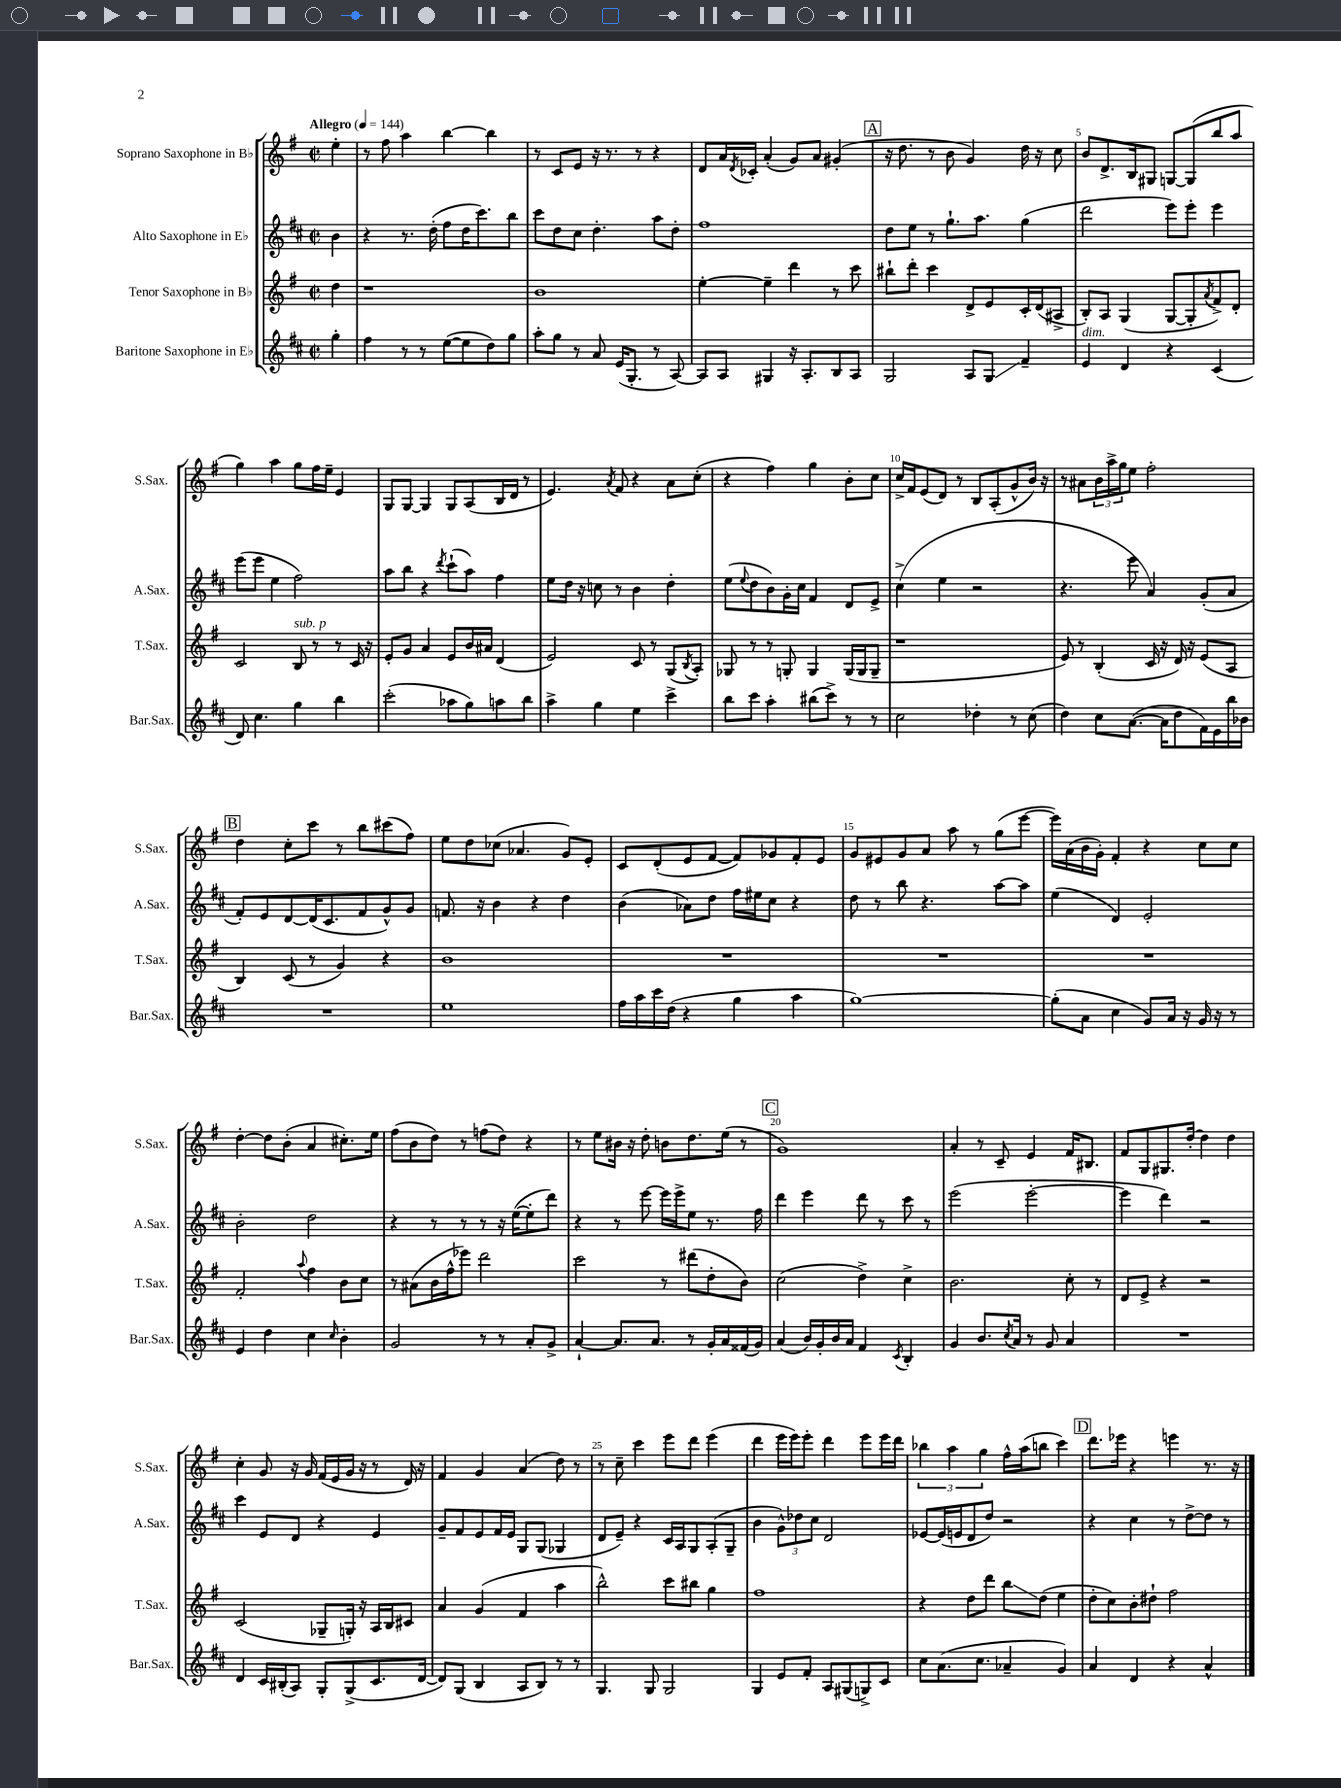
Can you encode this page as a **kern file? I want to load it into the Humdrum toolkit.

**kern	**kern	**kern	**kern
*staff4	*staff3	*staff2	*staff1
*clefG2	*clefG2	*clefG2	*clefG2
*k[f#c#]	*k[f#]	*k[f#c#]	*k[f#]
*M2/2	*M2/2	*M2/2	*M2/2
*met(c|)	*met(c|)	*met(c|)	*met(c|)
*MM144	*MM144	*MM144	*MM144
4gg'	4dd	4b	4ee'
=	=	=	=
4ff#	1r	4r	8r
.	.	.	8ff#
8r	.	8.r	4aa
8r	.	.	.
.	.	(16dd'	.
([8ee	.	8ff#	[4bb
8ee]	.	16dd	.
.	.	8.ccc#)	.
8dd)	.	.	4bb]
8gg	.	8bb	.
=	=	=	=
8aa'	1b	8ccc#	8r
8gg	.	8dd	8c
8r	.	8cc#	8e
8a	.	4.dd'	16r
.	.	.	8.r
(16e	.	.	.
8.G'	.	.	.
.	.	.	8r
8r	.	8aa	4r
[8A)	.	8dd'	.
=	=	=	=
8A]	[4ee'	1ff#	8d
8A	.	.	16a
.	.	.	8qd
.	.	.	16c-'
4G#	4ee~]	.	(4a'
16r	4ddd	.	8g)
8.A'	.	.	.
.	.	.	8a
8B	8r	.	(4g#'
8A	8ccc	.	.
=	=	=	=
2G	8bb#`	8dd	16r
.	.	.	8.dd
.	8ddd'	8ee	.
.	4ccc	8r	8r
.	.	8.gg`	8b
8A	8d^	.	4g)
.	.	8.aa	.
8G	8e	.	.
4f#~	16c'	(4gg	16dd
.	(16d	.	16r
.	8A#^	.	8cc
=	=	=	=
4e	8B')	2ddd	8b
.	8A	.	8.d^
4d	(4G	.	.
.	.	.	16B
.	.	.	8G#
4r	[8G	8eee)	[8G
.	8G']	8eee'	(8G]
.	8qa	.	.
(4c#	8f#^)	4eee	8bb
.	8d'	.	8aa
=	=	=	=
8d)	2c	(8eee	4gg)
4.cc#	.	8eee	.
.	.	4ee	4aa
4gg	8B	2ff#)	8gg
.	8r	.	16ff#
.	.	.	16ee~
4bb	8r	.	4e
.	16c	.	.
.	16r	.	.
=	=	=	=
(2ccc#'	8e'	8aa	8G
.	8g	8bb	[8G
.	4a	4r	4G]
.	.	8qddd	.
8aa-	8e	(8ccc#`	8G
8gg)	16b	8aa)	(8A
.	16a#	.	.
8aa	(4d	4ff#	16B
.	.	.	16d
8bb	.	.	8r
=	=	=	=
4aa^	2e)	8ee	4.e)
.	.	16dd	.
.	.	16r	.
4gg	.	8cc	.
.	.	.	8qa
.	.	8r	8f#
4ee	8c	4b	4r
.	8r	.	.
4ccc#^	(8G	4dd'	8a
.	8qB	.	.
.	8A')	.	(8cc'
=	=	=	=
8bb	8G-	(8ee	4r
.	.	8qqee	.
8ccc#	8r	8dd	.
4aa'	8r	8b)	4ff#)
.	8G'	16g'	.
.	.	16cc#	.
(8bb#	4G	4f#	4gg
8ccc#^)	.	.	.
8r	(16G	8d	8b'
.	16G	.	.
8r	8G~	8e^	8cc
=	=	=	=
2cc#	1r	(4cc#^	16cc^
.	.	.	16f#
.	.	.	(8e
.	.	4ee	8d)
.	.	.	8r
4dd-'	.	2r	8B
.	.	.	(8A'
8r	.	.	8g^^
(8cc#	.	.	16b)
.	.	.	16r
=	=	=	=
4dd)	8e)	4.r	8r
.	8r	.	8a#
8cc#	(4B'	.	24b
.	.	.	24aa^
.	.	.	24gg
([8.a	.	8eee	8ee
.	16c	4a)	2ff#'
16a]	16r	.	.
8dd	16d)	.	.
.	16r	.	.
16f#)	(8e	(8g'	.
16e	.	.	.
16bb	8A	8a	.
16b-	.	.	.
=	=	=	=
1r	4B)	8f#')	4dd
.	.	8e	.
.	(8c	[8d	8cc'
.	8r	(16d]	8ccc
.	.	8.c#	.
.	4g)	.	8r
.	.	8f#	8bb
.	4r	8g^^)	(8ccc#
.	.	8g	8ff#)
=	=	=	=
1ee	1b	8.f	8ee
.	.	.	8dd
.	.	16r	.
.	.	4b	(8cc-
.	.	.	4.a-
.	.	4r	.
.	.	4dd	8g)
.	.	.	8e'
=	=	=	=
16ff#	1r	(4b	8c
16aa	.	.	.
16ccc#	.	.	(8d'
(16dd	.	.	.
4r	.	8a-)	8e
.	.	8dd	[8f#
4gg	.	16ff#	8f#])
.	.	16ee#	.
.	.	8cc#	8g-
4aa	.	4r	8f#'
.	.	.	8e
=	=	=	=
[1gg)	1r	8dd	8g
.	.	8r	8e#
.	.	8bb	8g
.	.	4.r	8a
.	.	.	8aa
.	.	.	8r
.	.	[8aa	(8gg
.	.	8aa]	[8eee
=	=	=	=
(8gg']	1r	(4ee	16eee])
.	.	.	(16a
8a	.	.	16b
.	.	.	16g')
4cc#	.	4d)	4f#'
8g)	.	2e'	4r
16a	.	.	.
16r	.	.	.
16g	.	.	8cc
16r	.	.	.
8r	.	.	8cc
=	=	=	=
4e	2f#'	2b'	[4dd'
4dd	.	.	8dd]
.	.	.	(8b'
.	8qqaa	.	.
4cc#	4ff#	2dd	4a
16qqcc#	.	.	.
4b'	8b	.	8.cc#')
.	8cc	.	.
.	.	.	16ee
=	=	=	=
2g	8r	4r	(8ff#
.	(8a#	.	8b
.	16b	8r	8dd)
.	16ff#^^	.	.
.	8eee-)	8r	8r
8r	2ddd	8r	(8ff
8r	.	16r	8dd)
.	.	([16ee	.
8a'	.	8ee']	4r
8g^	.	8ddd)	.
=	=	=	=
[4a`	2ccc	4r	8r
.	.	.	8ee
8.a]	.	8r	16b#
.	.	.	16r
.	.	[8eee	8dd'
8.a	.	.	.
.	8r	16eee]	8b
.	.	16eee^	.
8r	(8ddd#	8ee	8.dd
16g'	8dd'	8.r	.
16a	.	.	(16ee
(16f##	8b)	.	8r
16g)	.	16ff#	.
=	=	=	=
(4a	(2cc	4ddd	1g)
16b)	.	4eee	.
16g'	.	.	.
16b	.	.	.
16a	.	.	.
4f#	4dd^)	8ddd	.
.	.	8r	.
8qc#	.	.	.
4B'	4cc^	8ccc#	.
.	.	8r	.
=	=	=	=
4g	2.b	(2eee	4a'
8.b	.	.	8r
.	.	.	8c~
8qcc#	.	.	.
16a	.	.	.
8r	.	[2eee'	4e
8g	.	.	.
4a	8cc'	.	16f#
.	.	.	8.B#
.	8r	.	.
=	=	=	=
1r	8d	4eee]	8f#
.	8e^	.	8G
.	4r	4ddd)	8.G#
.	.	.	[16dd'
.	2r	2r	4dd]
.	.	.	4dd
=	=	=	=
4d	(2c	4ccc#	4cc'
16c#	.	8e	8g
(16B#'	.	.	.
8A)	.	8d	16r
.	.	.	16g
8G'	8G-~	4r	(16f#
.	.	.	16e
(8G^	16G')	.	16g
.	16r	.	16r
8.c#	16A	4e	8r
.	16B	.	.
.	8c#	.	16d)
[16d	.	.	16r
=	=	=	=
8d])	4a	8g~	4f#
(8G	.	8f#	.
4B	(4g	8e	4g
.	.	16f#	.
.	.	16e	.
8A	4f#	8G	(4a
8B)	.	(8G	.
8r	4aa	4G-	8dd)
8r	.	.	8r
=	=	=	=
4.G	2bb^^)	8d	8r
.	.	8e~)	8cc~
.	.	4r	4ccc
8G	.	.	.
2G	8ccc	16c#	8eee
.	.	16A	.
.	8bb#	8G	8ddd
.	4gg	(8A'	(4eee
.	.	8G~	.
=	=	=	=
4G	1ff#	4b	4ddd
8e	.	12g^^)	16eee
.	.	.	16eee)
.	.	12dd-	.
8f#'	.	.	8eee'
.	.	12cc#	.
8A	.	2d	4ddd
(8G#	.	.	.
8G^)	.	.	8eee
8c#	.	.	16eee
.	.	.	16ddd
=	=	=	=
8cc#	4r	[8e-	6bb-
(8.a	.	(16e-]	.
.	.	.	6aa
.	.	16e	.
.	8dd	8d	.
8.cc#	.	.	.
.	.	.	6gg
.	8ddd	8dd)	.
4a-~	8bb	2r	16ff#^^
.	.	.	(16aa
.	(8dd	.	8bb
4g)	4ee	.	4ccc)
=	=	=	=
4a	8dd'	4r	8.ddd
.	8cc)	.	.
.	.	.	16eee-
4d	8b'	4cc#	4r
.	8dd#`	.	.
4r	2ff#	8r	4eee
.	.	[8dd^	.
4a^^	.	8dd]	8.r
.	.	8r	.
.	.	.	16r
==	==	==	==
*-	*-	*-	*-
